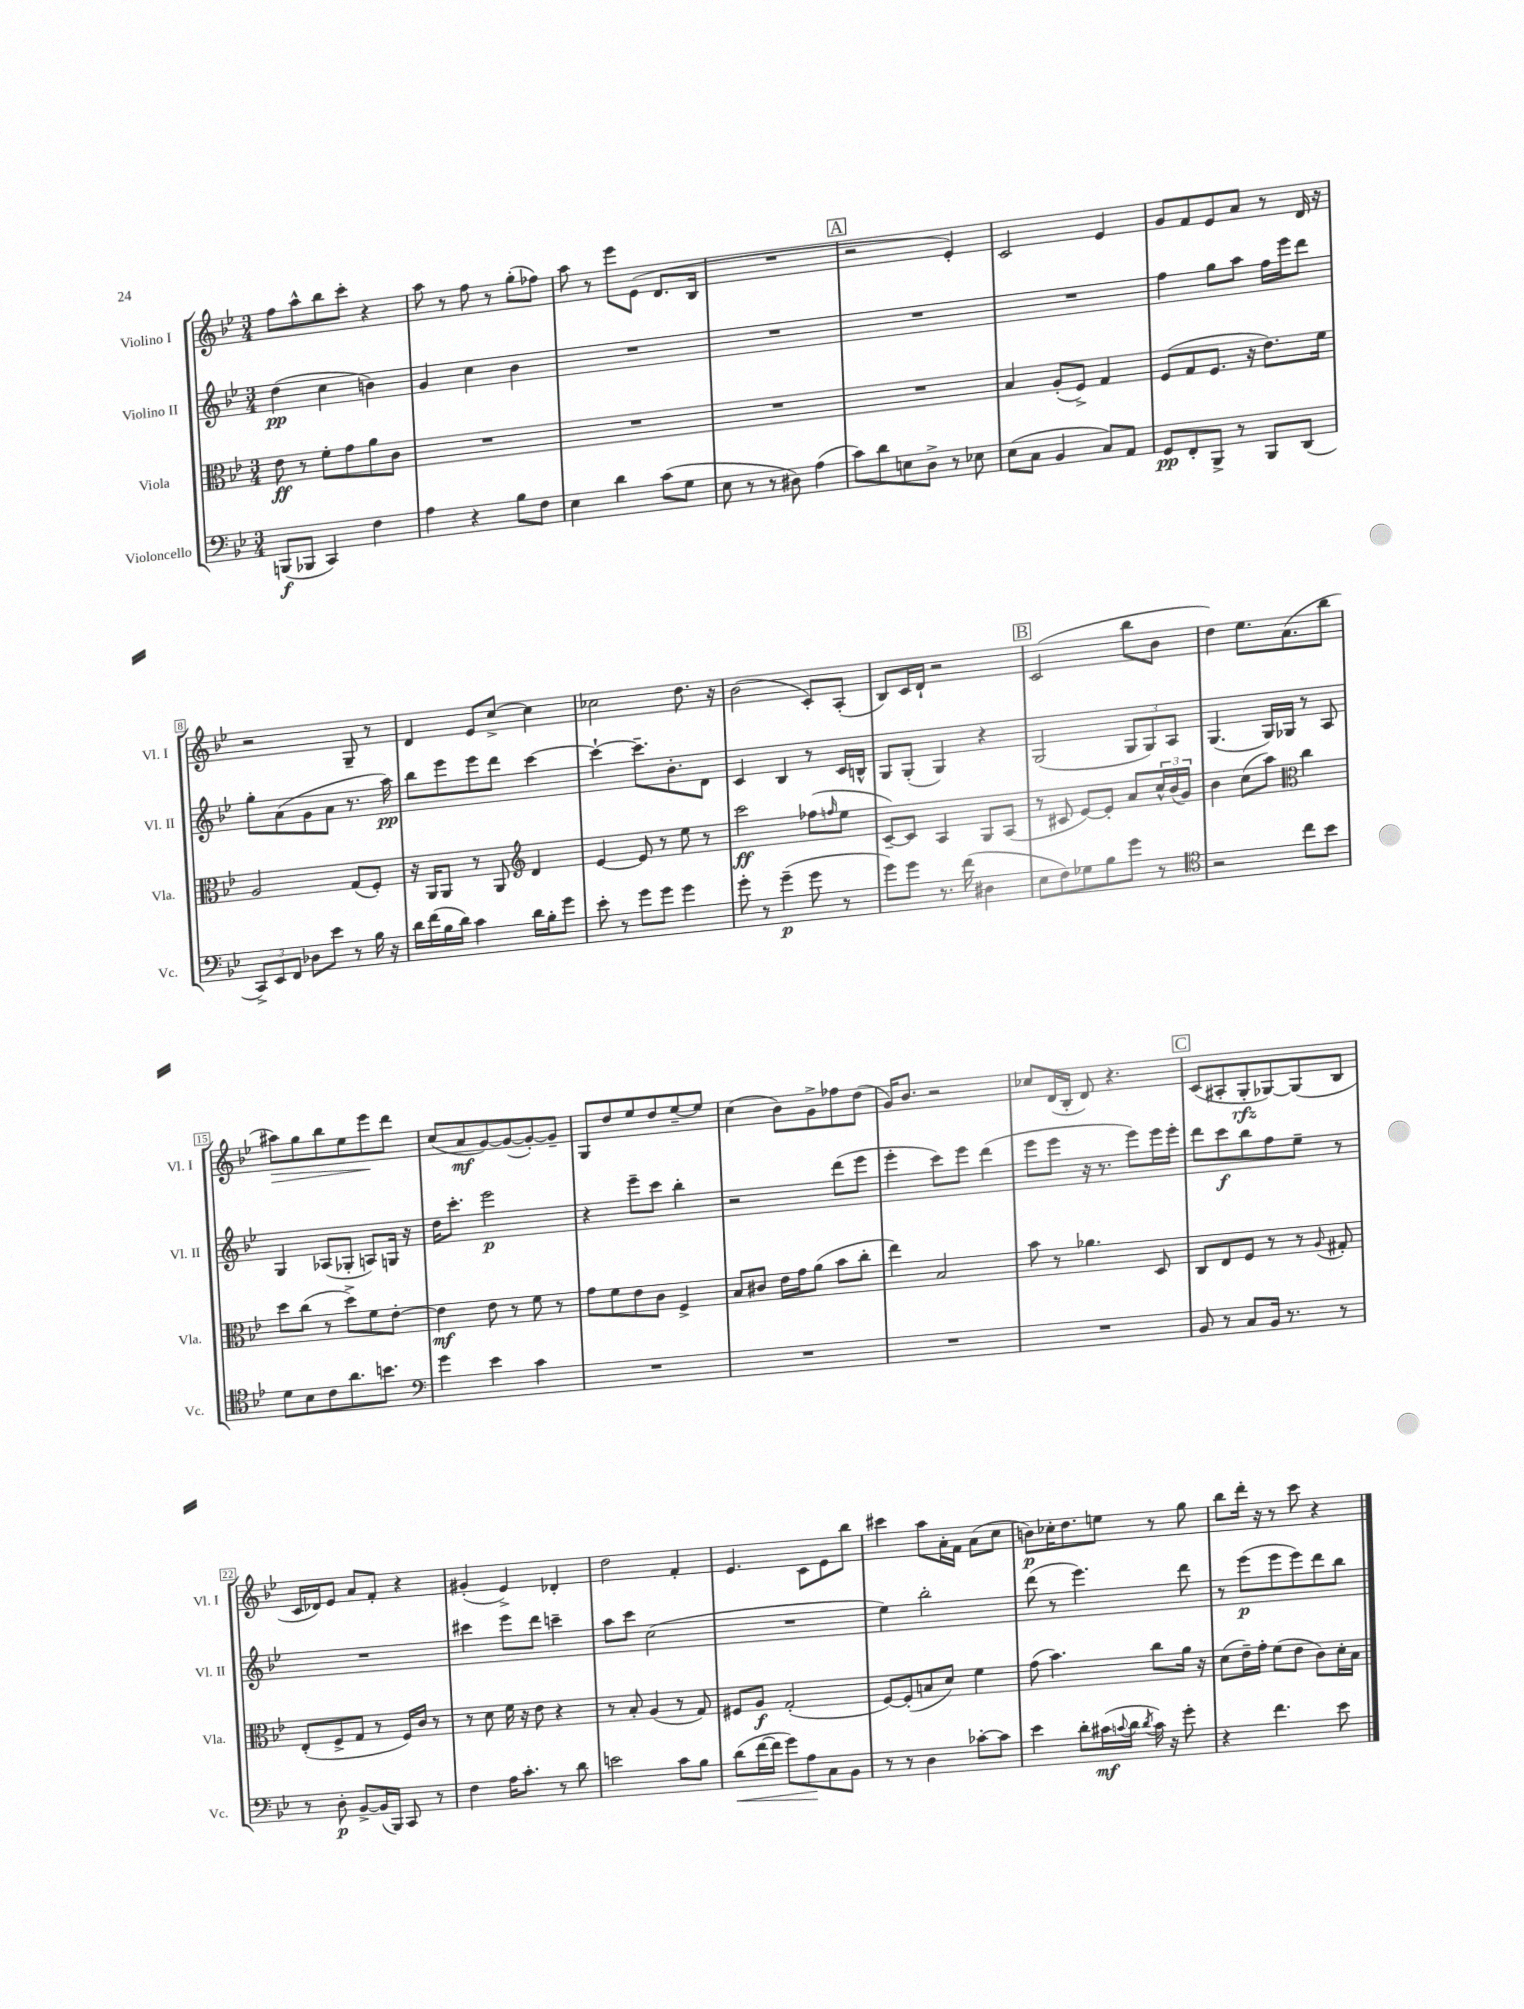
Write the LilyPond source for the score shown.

<<
\new StaffGroup <<
\new Staff = "s0" \with { instrumentName = "Violino I" shortInstrumentName = "Vl. I" } {
    \clef treble \key bes \major \numericTimeSignature \time 3/4
    f''8 a''8-^ bes''8 c'''8-. r4 |
    a''8 r8 f''8 r8 g''8-.( fes''8) |
    a''8 r8 ees'''8 ees'8( d'8. bes16 |
    R2. |
    \mark \markup { \box "A" } r2 ees'4-.) |
    c'2 ees'4 |
    g'8 f'8 ees'8 a'8 r8 d'16 r16 |
    r2 g8-- r8 |
    d'4 ees'8 c''8~-> c''4 |
    ces''2 d''8. r16 |
    bes'2( c'8-.) a8-.( |
    bes8) c'16 d'16-! r2 |
    \mark \markup { \box "B" } c'2( bes''8 bes'8 |
    d''4) ees''8. a'8.( bes''8 |
    ais''8\>) g''8 bes''8 ees''8 ees'''8\! d'''8 |
    c''8( a'8\mf g'8~) g'8~( g'8~-.) g'8-- |
    g8 d''8 ees''8 d''8 ees''8~-- ees''8 |
    c''4( bes'8) g'8-> fes''8 d''8( |
    g'16) bes'8. r2 |
    ces''8 d'16( bes16-. d'8) r4. |
    \mark \markup { \box "C" } c'8( ais8-. g8-.\rfz ges8~) ges8( bes8 |
    c'16 des'16) ees'8 a'8 f'8-. r4 |
    gis'4-.( ees'4->) des'4-. |
    d''2 f'4-. |
    ees'4. c'8 ees'8 bes''8 |
    cis'''4 a''8 a'16-. f'16 a'8( c''8 |
    b'8\p) ces''16-. d''8. e''8 r8 g''8 |
    bes''8 d'''16-. r16 r8 c'''8 r4 \bar "|." |
}
\new Staff = "s1" \with { instrumentName = "Violino II" shortInstrumentName = "Vl. II" } {
    \clef treble \key bes \major \numericTimeSignature \time 3/4
    d''4\pp( c''4 b'4) |
    g'4 c''4 bes'4 |
    R2. |
    R2. |
    \mark \markup { \box "A" } R2. |
    R2. |
    f''4 g''8 a''8 f''16 ees'''16 d'''8 |
    g''8-. a'8( g'8 a'8 r8. a''16\pp) |
    bes''8 ees'''8 ees'''8 d'''8 c'''4~ |
    c'''4~-! c'''8.-- bes'8.-. d'8 |
    c'4 bes4 r8 c'16 b16-^ |
    g8 g8-.( g4) r4 |
    \mark \markup { \box "B" } g2( \tuplet 3/2 { g8 g8) a8 } |
    g4.( g16) ges16 r8 a8 |
    g4 aes8( ges8-. a8) g16 r16 |
    d''16 c'''8.-. ees'''2\p |
    r4 ees'''8-- c'''8 bes''4-. |
    r2 d'''8( ees'''8 |
    ees'''4-. c'''8) ees'''8 d'''4( |
    ees'''8 ees'''8 r16 r8. ees'''8) ees'''16 ees'''16-. |
    \mark \markup { \box "C" } d'''8 c'''8\f bes''8 f''8 ees''8-- r8 |
    R2. |
    cis'''4 ees'''8 d'''8 c'''4-- |
    a''8 c'''8 c''2( |
    R2. |
    ees''4) bes''2-. |
    d'''8( r8 ees'''4.) d'''8 |
    r8 ees'''8\p( ees'''8 ees'''8) d'''8 bes''8 \bar "|." |
}
\new Staff = "s2" \with { instrumentName = "Viola" shortInstrumentName = "Vla." } {
    \clef alto \key bes \major \numericTimeSignature \time 3/4
    ees'8\ff r8 f'8-. g'8 a'8 c'8 |
    R2. |
    R2. |
    R2. |
    \mark \markup { \box "A" } R2. |
    bes4 a8-.( f8->) g4 |
    f8( g8 f8. r16 ees'8.) f'16 |
    a2 g8( f8-.) |
    r16 a,16 a,8 r8 a,8 \clef treble d'4 |
    ees'4~ ees'8 r8 ees''8 r8 |
    c'''2\ff fes''8( \grace { f''16 } ees''8 |
    c'8~--) c'8 a4 g8 a8( |
    \mark \markup { \box "B" } r8 cis'8 ees'8~) ees'8-. a'8 \tuplet 3/2 { c''16-^ bes'16( g'16) } |
    bes'4 c''8( a''8) \clef alto c''4 |
    d''8 c''8( r8 d''8->) f'8 ees'8~-. |
    ees'4\mf ees'8 r8 f'8 r8 |
    g'8 f'8 ees'8 c'8 f4-> |
    bes8 cis'8 ees'16 g'16 a'8( bes'8 c''8-. |
    ees''4) bes2 |
    bes'8 r8 aes'4. d8 |
    \mark \markup { \box "C" } c8 ees8 f8 r8 r8 \appoggiatura { a8 } gis8-. |
    ees8-.( f8-> g8 r8 f16) c'16 r8 |
    r8 d'8 f'16 r16 ees'8 r4 |
    r8 bes8-. a4( r8 g8) |
    fis8 a8\f g2-.( |
    f8~) f8-.( b8 d'8) f'4 |
    g'8( bes'4.) c''8 a'16 r16 |
    d'8( ees'16--) g'16-. f'8( ees'8 c'8) d'16-. bes16 \bar "|." |
}
\new Staff = "s3" \with { instrumentName = "Violoncello" shortInstrumentName = "Vc." } {
    \clef bass \key bes \major \numericTimeSignature \time 3/4
    b,,8\f( bes,,8 c,4) f4 |
    a4 r4 bes8 f8 |
    ees4 d'4 c'8( g8 |
    ees8 r8 r8 dis8) a4( |
    \mark \markup { \box "A" } c'8) d'8 e8 d8-> r8 ees8 |
    ees8( c8 bes,4 c8) a,8 |
    g,8\pp f,8-. bes,,8-> r8 bes,,8 d,8( |
    \tuplet 3/2 { c,8->) ees,8 f,8 } des8 ees'8 r8 bes16 r16 |
    d'16 f'16( bes16 d'16) c'4 d'16 bes16-. g'8 |
    ees'8-. r8 g'8 g'8 g'4 |
    g'8-. r8 g'4--\p( g'8 r8 |
    g'8) g'8 r8. f'16( dis4 |
    \mark \markup { \box "B" } ees8 f8) ges8 bes8 g'8 r8 |
    \clef tenor r2 c''8 bes'8 |
    d'8 bes8 c'8 a'8. b'8. |
    \clef bass g'4 ees'4 c'4 |
    R2. |
    R2. |
    R2. |
    R2. |
    \mark \markup { \box "C" } bes,8 r8 c8 bes,16 r8. r8 |
    r8 d8-.\p bes,8~-> bes,16( bes,,16) c,8 r8 |
    f4 a16 c'8.-. r8 d'8 |
    e'2 c'8 bes8 |
    d'8\<( f'16~ f'16 g'8) a8\! c8 bes,8 |
    r8 r8 d4 ces'8~-. ces'8 |
    ees'4 d'8-. cis'16\mf( \appoggiatura { c'8 } d'16 \acciaccatura { d'8 } c'16) r16 g'8-. |
    r4 f'4. ees'8 \bar "|." |
}
>>
>>
\layout { \context { \Score \override BarNumber.stencil = #(make-stencil-boxer 0.1 0.3 ly:text-interface::print) } }
